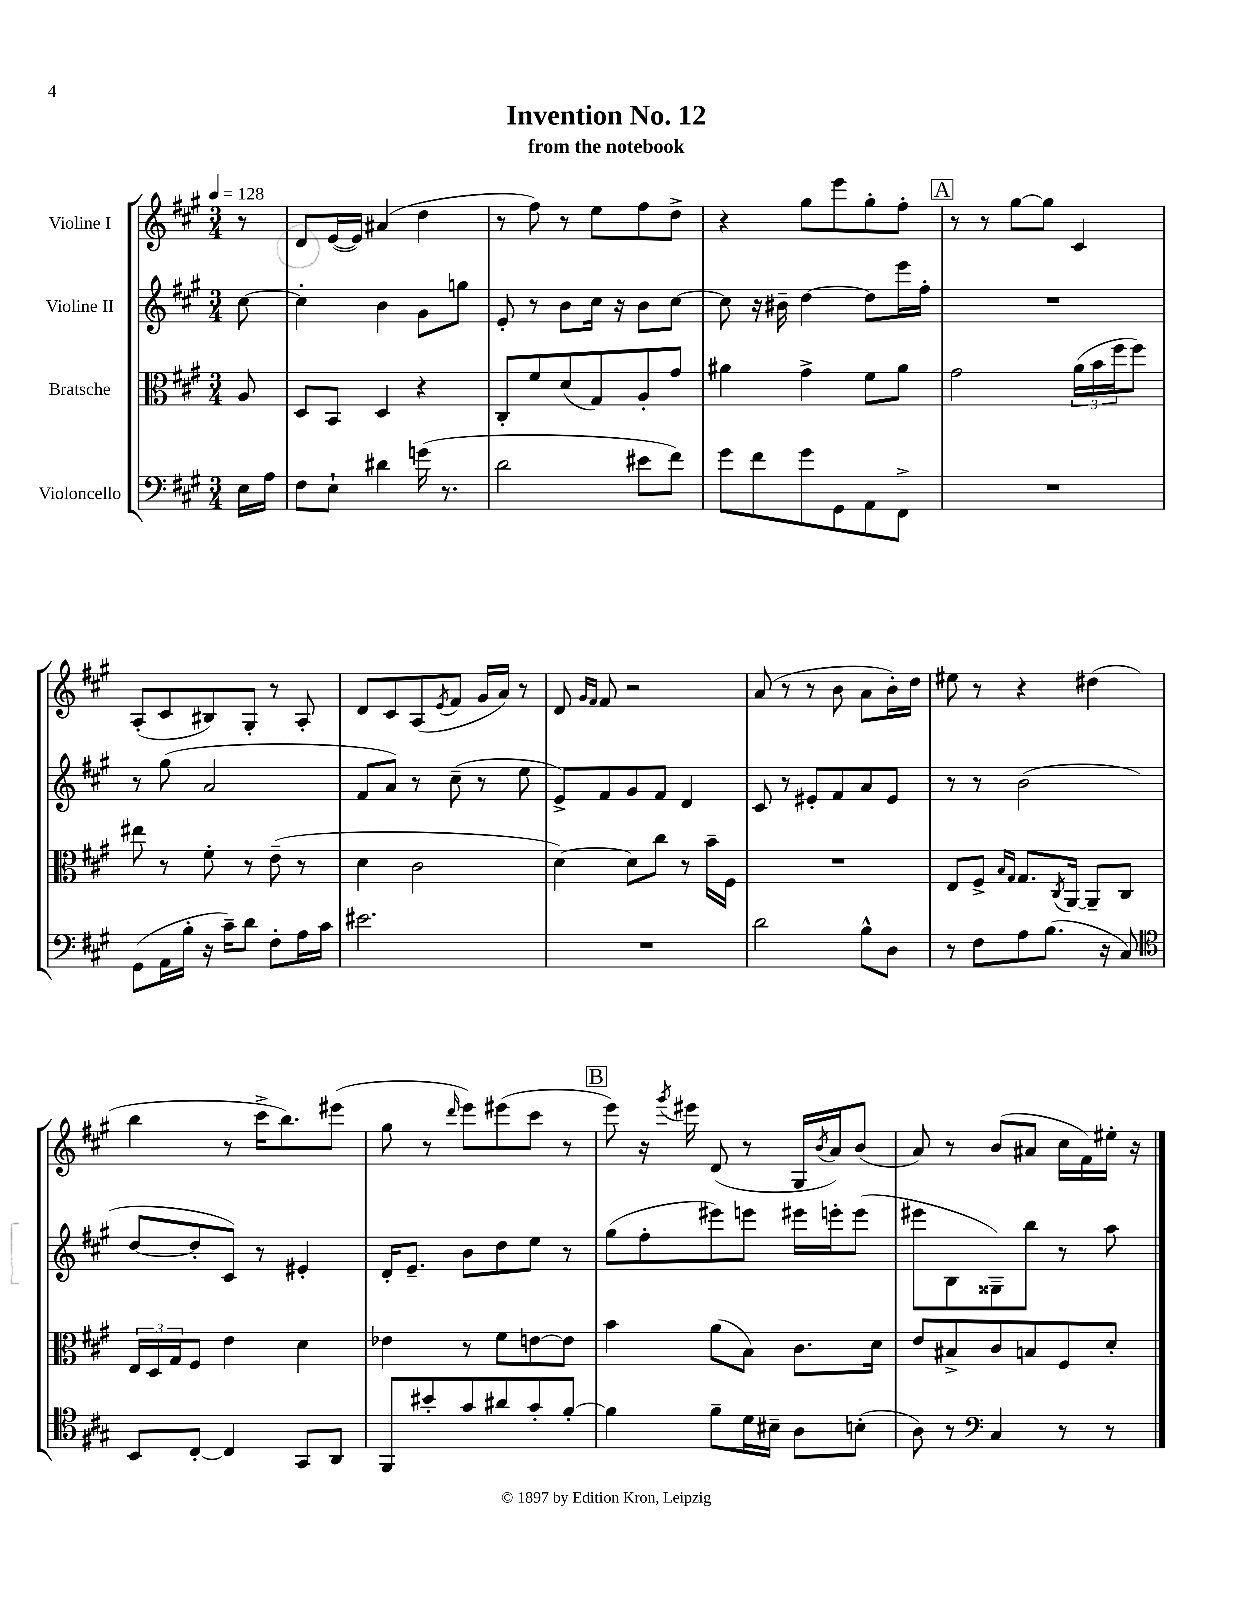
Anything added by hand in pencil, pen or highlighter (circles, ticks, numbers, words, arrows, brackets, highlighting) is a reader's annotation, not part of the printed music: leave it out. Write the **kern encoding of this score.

**kern	**kern	**kern	**kern
*staff4	*staff3	*staff2	*staff1
*clefF4	*clefC3	*clefG2	*clefG2
*k[f#c#g#]	*k[f#c#g#]	*k[f#c#g#]	*k[f#c#g#]
*M3/4	*M3/4	*M3/4	*M3/4
*MM128	*MM128	*MM128	*MM128
16E	8A	[8cc#	8r
16A	.	.	.
=	=	=	=
8F#	8D	4cc#']	8d
8E`	8BB	.	([16e
.	.	.	16e])
4d#	4D	4b	(4a#
(16g	4r	8g#	4dd
8.r	.	.	.
.	.	8gg	.
=	=	=	=
2d	8C#'	8e'	8r
.	8f#	8r	8ff#)
.	(8d	8b	8r
.	8G#)	16cc#	8ee
.	.	16r	.
8e#	8A'	8b	8ff#
8f#)	8g#	[8cc#	8dd^
=	=	=	=
8g#	4a#	8cc#]	4r
8f#	.	16r	.
.	.	16b#~	.
8g#	4g#^	[4dd	8gg#
8GG#	.	.	8eee
8AA	8f#	8dd]	8gg#'
8FF#^	8a#	16eee	8ff#'
.	.	16ff#'	.
=	=	=	=
2.r	2g#	2.r	8r
.	.	.	8r
.	.	.	[8gg#
.	.	.	8gg#]
.	(24a	.	4c#
.	24b	.	.
.	24ff#	.	.
.	8ff#)	.	.
=	=	=	=
(8GG#	8ee#	8r	(8A'
16AA	8r	(8gg#	8c#
16B'	.	.	.
16r	8f#'	2a	8B#)
16c#~)	.	.	.
8d	8r	.	8G#'
8F#'	(8e~	.	8r
16A	8r	.	8A'
16c#	.	.	.
=	=	=	=
2.e#	4d	8f#	8d
.	.	8a)	8c#
.	2c#	8r	(8A
.	.	.	8qe
.	.	(8cc#~	8f#
.	.	8r	16g#
.	.	.	16a)
.	.	8ee	8r
=	=	=	=
2.r	[4d)	8e^)	8d
.	.	.	16qqg#
.	.	.	16qqf#
.	.	8f#	8f#
.	8d]	8g#	2r
.	8cc#	8f#	.
.	8r	4d	.
.	16b~	.	.
.	16F#	.	.
=	=	=	=
2d	2.r	8c#	(8a
.	.	8r	8r
.	.	8e#'	8r
.	.	8f#	8b
8B^^	.	8a	8a
8D	.	8e#	16b')
.	.	.	16dd
=	=	=	=
8r	8E	8r	8ee#
8F#	8F#^	8r	8r
.	16qqB	.	.
.	16qqG#	.	.
8A	8.G#	(2b	4r
(8.B	.	.	.
.	8qC#	.	.
.	[16AA	.	.
.	8AA~]	.	(4dd#
16r	.	.	.
8C#)	8C#	.	.
=	=	=	=
*clefC4	*	*	*
8BB	24E	[8dd	4bb
.	24D	.	.
.	24G#	.	.
[8C#'	8F#	8dd']	.
4C#]	4e	8c#)	8r
.	.	8r	16ccc#^
.	.	.	8.bb)
8GG#	4d	4e#'	.
8AA	.	.	(8eee#
=	=	=	=
8FF#	4e-	16d'	8gg#
.	.	8.e~	.
8b#'	.	.	8r
.	.	.	16qqddd
8g#	8r	8b	8eee)
8a#	8f#	8dd	(8eee#
8g#'	[8e	8ee	8ccc#
[8f#'	8e]	8r	8r
=	=	=	=
4f#]	4b	(8gg#	8eee)
.	.	8ff#'	16r
.	.	.	8qggg#
.	.	.	16eee#
8f#~	(8a	8eee#)	(8d
16d	8B)	8eee	8r
16B#~	.	.	.
8A	8.c#	16eee#	16G#
.	.	.	8qb
.	.	16eee'	16a)
(8B'	.	(8eee	(8b
.	16d	.	.
=	=	=	=
8A)	8e	8eee#	8a)
8r	8B#^	8B	8r
*clefF4	*	*	*
4C#	8c#	8G##~)	(8b
.	8B	8bb	8a#
8r	8F#	8r	16cc#
.	.	.	16f#)
8r	8d'	8aa	16ee#'
.	.	.	16r
==	==	==	==
*-	*-	*-	*-
